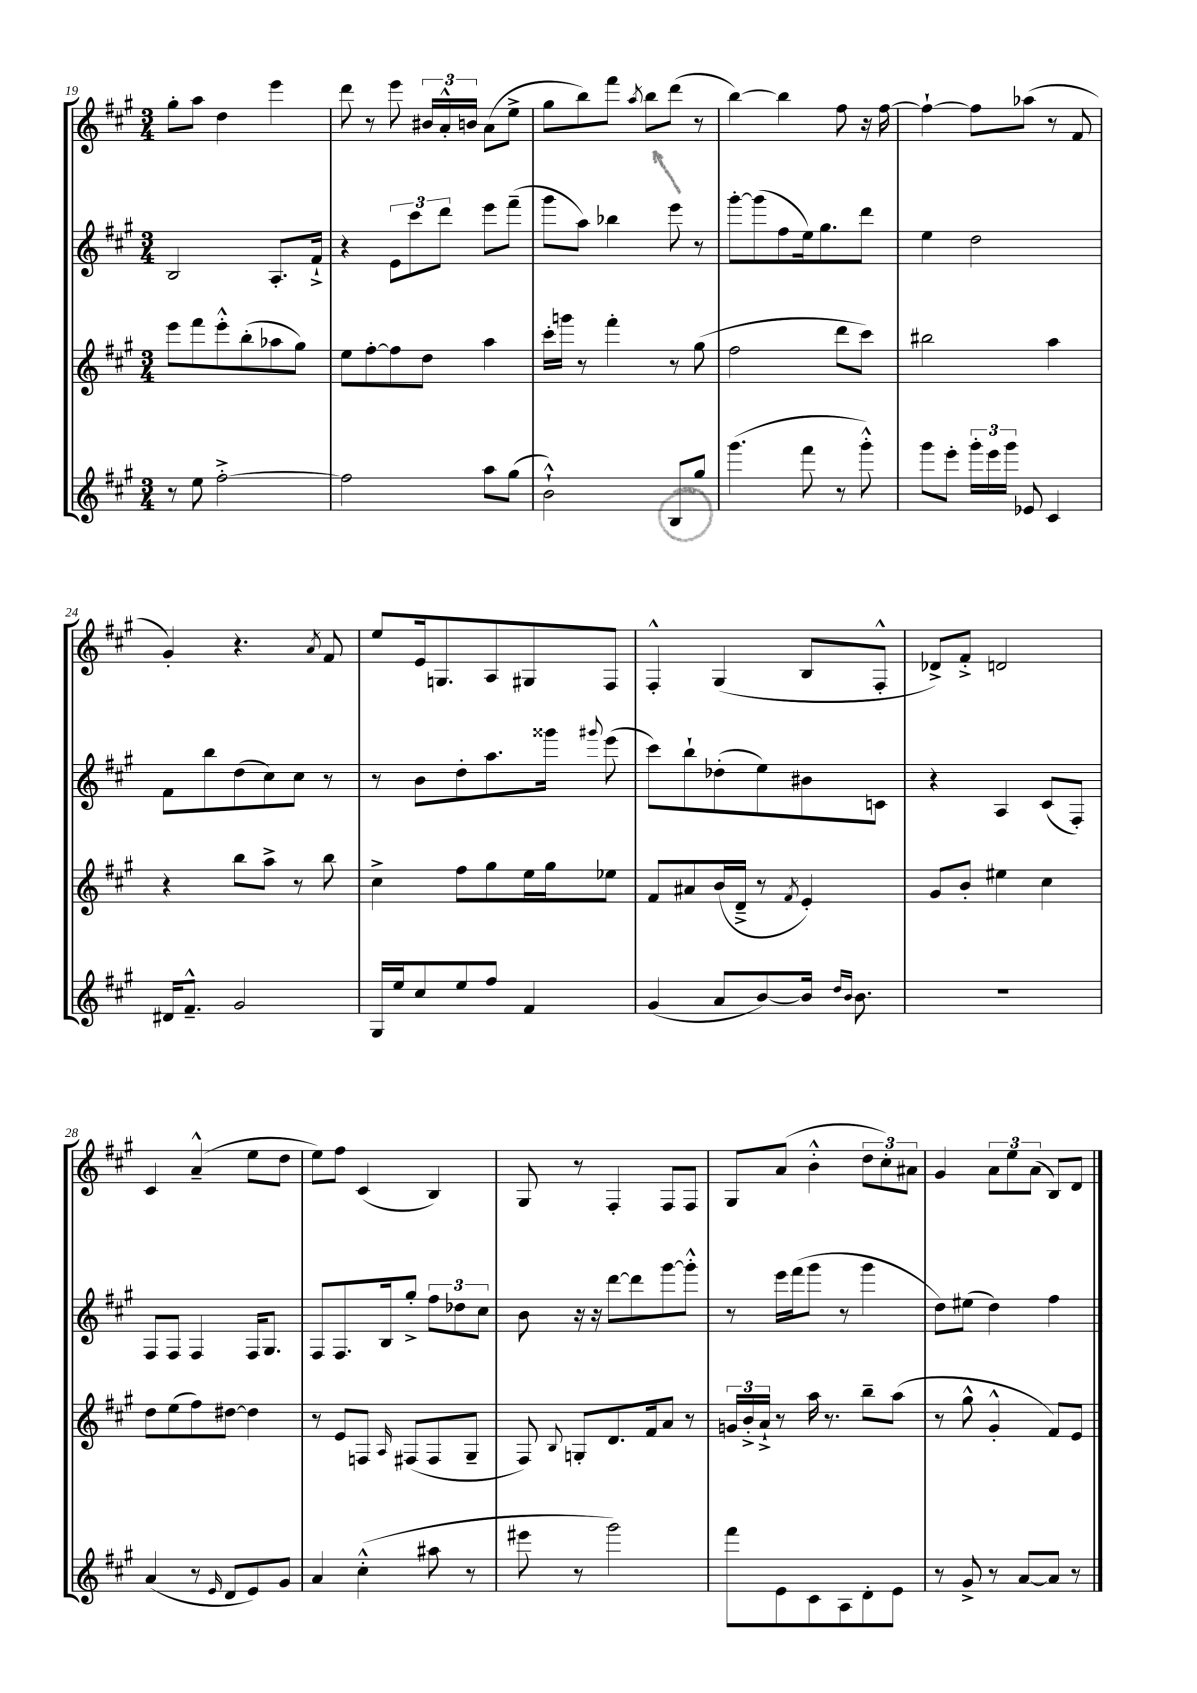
<<
\new StaffGroup <<
\new Staff = "s0" {
    \clef treble \key a \major \numericTimeSignature \time 3/4
    \autoBeamOff gis''8[-. a''8] d''4 e'''4 |
    d'''8 r8 e'''8 \tuplet 3/2 { bis'16[ a'16-.-^ b'16] } a'8[( e''8]-> |
    gis''8[ b''8) fis'''8] \acciaccatura { a''8 } b''8[ d'''8]( r8 |
    b''4~) b''4 fis''8 r16 fis''16~ |
    fis''4~-! fis''8[ aes''8]( r8 fis'8 |
    gis'4-.) r4. \acciaccatura { a'8 } fis'8 |
    e''8[ e'16 g8. a8 gis8 fis8] |
    fis4-.-^ gis4( b8[ fis8]-.-^ |
    des'8[->) fis'8]-.-> d'2 |
    cis'4 a'4---^( e''8[ d''8] |
    e''8[) fis''8] cis'4( b4) |
    gis8 r8 fis4-. fis8[ fis8] |
    gis8[ a'8]( b'4-.-^ \tuplet 3/2 { d''8[ cis''8-.) ais'8] } |
    gis'4 \tuplet 3/2 { a'8[ e''8 a'8]( } b8[) d'8] \bar "|." |
}
\new Staff = "s1" {
    \clef treble \key a \major \numericTimeSignature \time 3/4
    \autoBeamOff b2 a8.[-. fis'16]-!-> |
    r4 \tuplet 3/2 { e'8[ cis'''8 d'''8] } e'''8[ fis'''8]--( |
    gis'''8[ a''8]) bes''4 e'''8 r8 |
    gis'''8[~-. gis'''8( fis''8 e''16) gis''8. d'''8] |
    e''4 d''2 |
    fis'8[ b''8 d''8( cis''8) cis''8] r8 |
    r8 b'8[ d''8-. a''8. gisis'''16] \appoggiatura { gis'''8 } e'''8( |
    cis'''8[) b''8-! des''8-.( e''8) bis'8 c'8] |
    r4 a4 cis'8[( fis8]-.) |
    fis8[ fis8] fis4 fis16[ gis8.] |
    fis8[ fis8. b16 gis''8]-.-> \tuplet 3/2 { fis''8[ des''8 cis''8] } |
    b'8 r16 r16 d'''8[~ d'''8 gis'''8~ gis'''8]-.-^ |
    r8 e'''16[ fis'''16( gis'''8] r8 gis'''4 |
    d''8[) eis''8]( d''4) fis''4 \bar "|." |
}
\new Staff = "s2" {
    \clef treble \key a \major \numericTimeSignature \time 3/4
    \autoBeamOff e'''8[ fis'''8 e'''8-.-^ b''8-.( aes''8 gis''8]) |
    e''8[ fis''8~-. fis''8 d''8] a''4 |
    cis'''16[-. g'''16] r8 fis'''4-. r8 gis''8( |
    fis''2 d'''8[ cis'''8]) |
    bis''2 a''4 |
    r4 b''8[ a''8]-> r8 b''8 |
    cis''4-> fis''8[ gis''8 e''16 gis''16 ees''8] |
    fis'8[ ais'8 b'16( d'16]---> r8 \acciaccatura { fis'8 } e'4-.) |
    gis'8[ b'8]-. eis''4 cis''4 |
    d''8[ e''8( fis''8) dis''8]~ dis''4 |
    r8 e'8[ f8] \grace { a16 } fis8[( fis8 gis8]-- |
    fis8) \appoggiatura { b8 } g8[-. d'8. fis'16 a'8] r8 |
    \tuplet 3/2 { g'16[ b'16-.-> a'16]-!-> } r8 a''16 r8. b''8[-- a''8]( |
    r8 gis''8-^ gis'4-.-^ fis'8[) e'8] \bar "|." |
}
\new Staff = "s3" {
    \clef treble \key a \major \numericTimeSignature \time 3/4
    \autoBeamOff r8 e''8 fis''2~-.-> |
    fis''2 a''8[ gis''8]( |
    b'2-!-^) b8[ gis''8] |
    gis'''4.( fis'''8 r8 gis'''8-.-^) |
    gis'''8[ e'''8]-. \tuplet 3/2 { gis'''16[-. e'''16 gis'''16] } ees'8 cis'4 |
    dis'16[ fis'8.]---^ gis'2 |
    gis16[ e''16 cis''8 e''8 fis''8] fis'4 |
    gis'4( a'8[ b'8~) b'16] \grace { d''16[ b'16] } b'8. |
    R2. |
    a'4( r8 \grace { e'16 } d'8[ e'8) gis'8] |
    a'4 cis''4-.-^( ais''8 r8 |
    eis'''8 r8 gis'''2) |
    fis'''8[ e'8 cis'8 a8 d'8-. e'8] |
    r8 gis'8-> r8 a'8[~ a'8] r8 \bar "|." |
}
>>
>>
\layout { \context { \Score currentBarNumber = #19 } }
